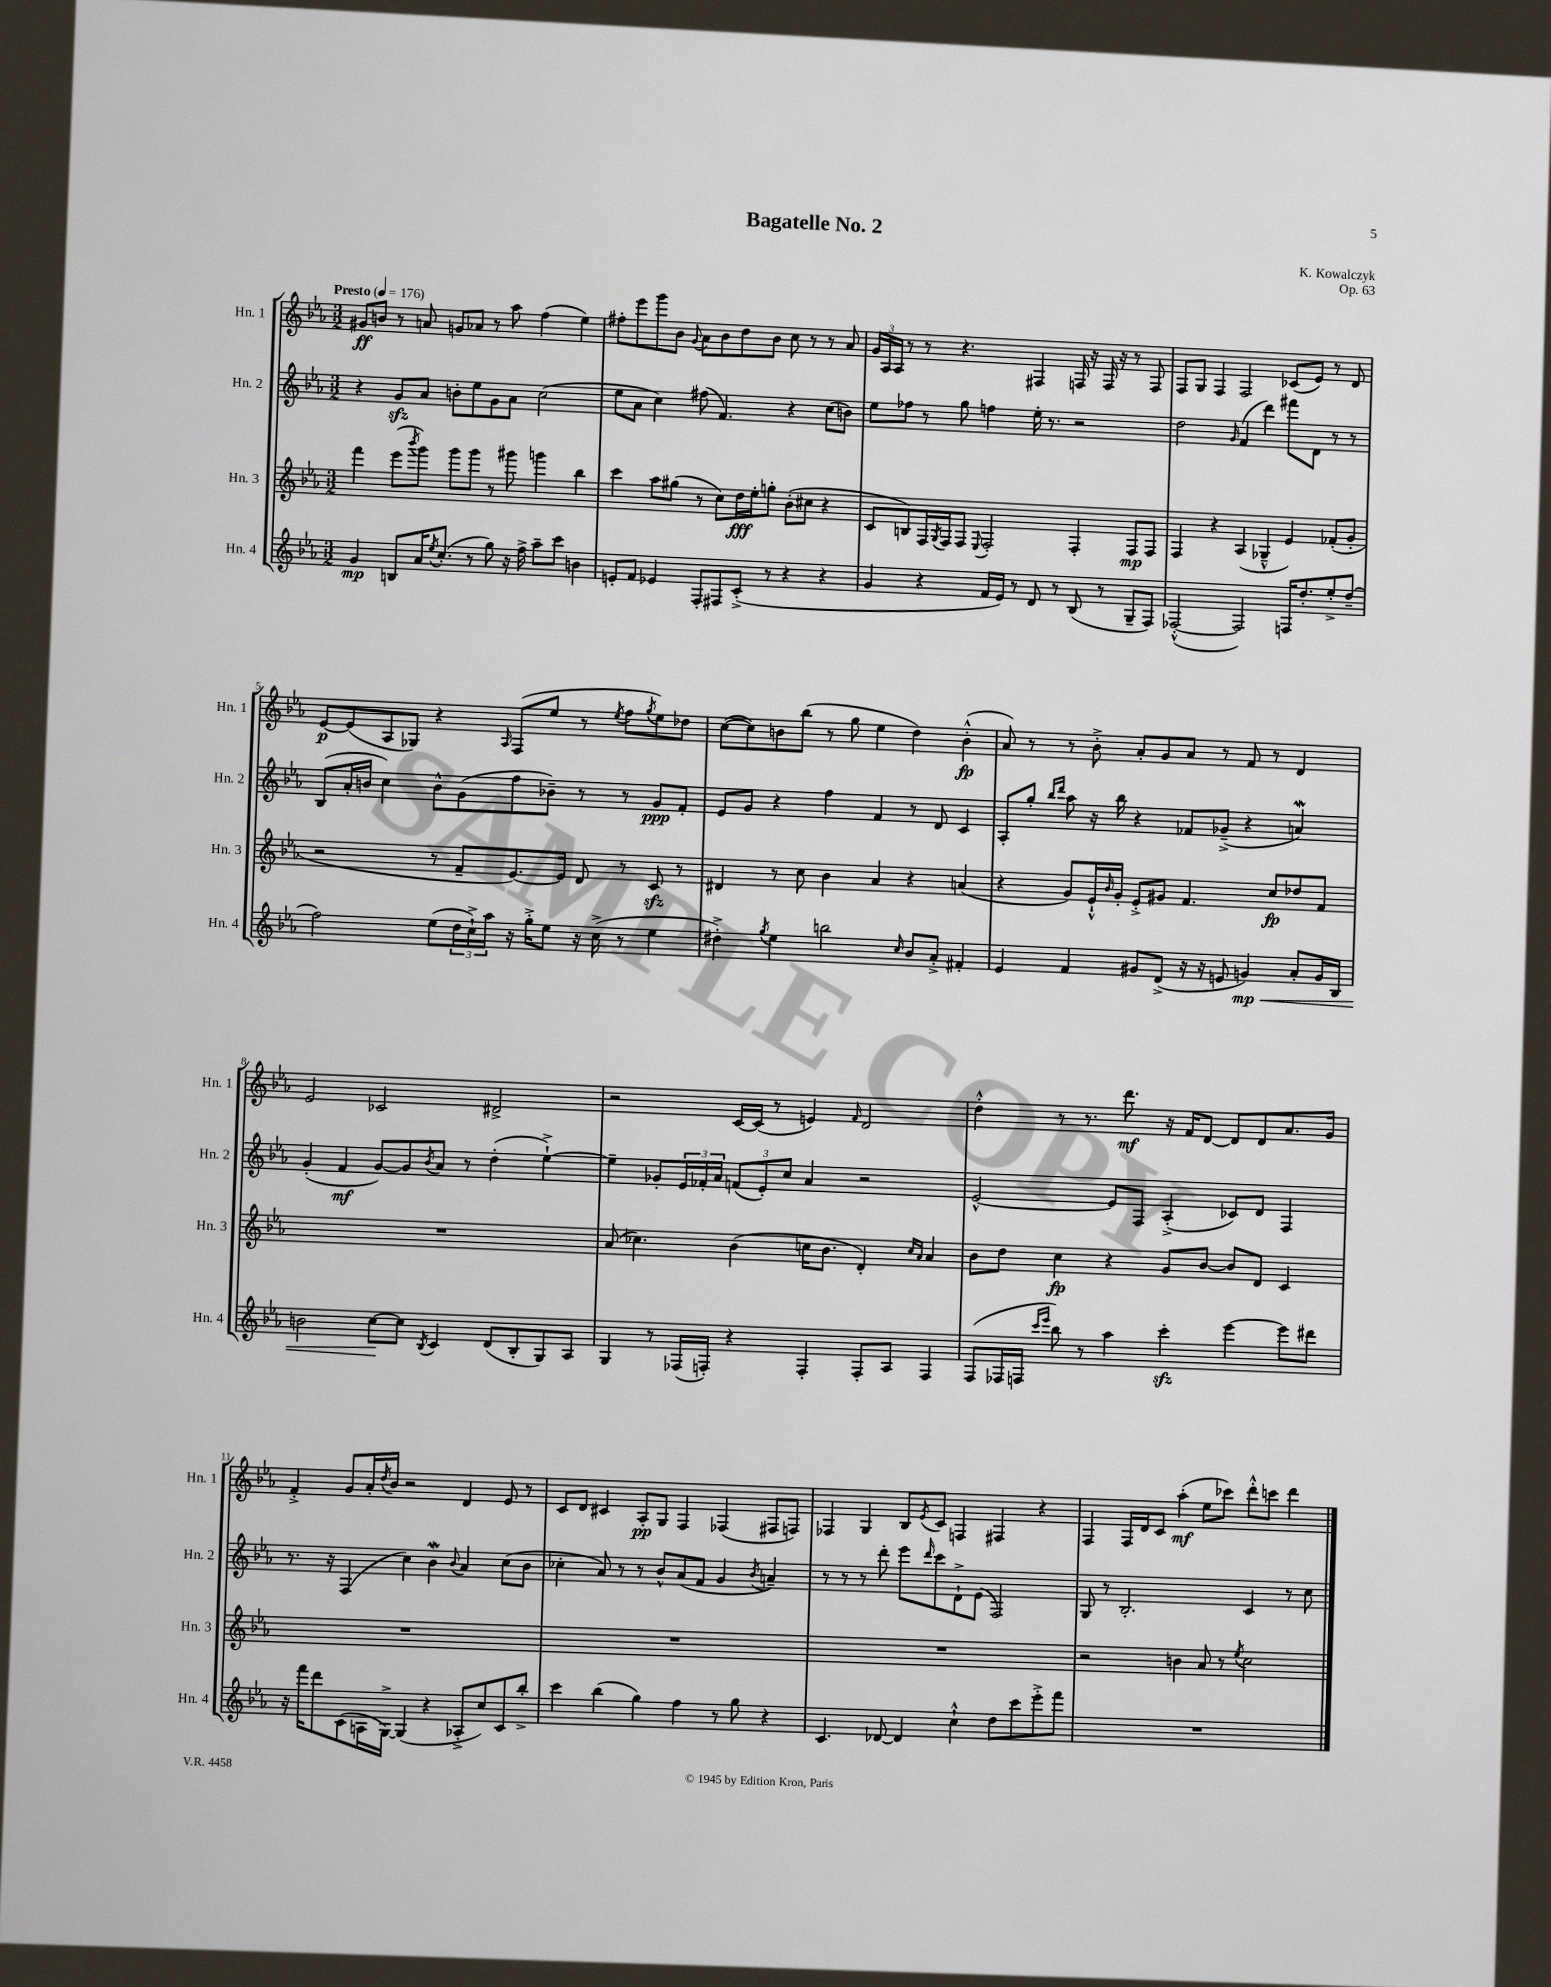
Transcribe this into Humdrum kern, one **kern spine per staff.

**kern	**kern	**kern	**kern
*staff4	*staff3	*staff2	*staff1
*clefG2	*clefG2	*clefG2	*clefG2
*k[b-e-a-]	*k[b-e-a-]	*k[b-e-a-]	*k[b-e-a-]
*M3/2	*M3/2	*M3/2	*M3/2
*MM176	*MM176	*MM176	*MM176
4g	4fff	4r	8g#
.	.	.	8b
8B	(8eee-	8g	8r
.	8qbbb-	.	.
16a-	8ggg)	8a-	8a
8qee-	.	.	.
(8.cc'	.	.	.
.	8ggg	8b'	8g
8r	8ggg	8ee-	8a-
8gg)	8r	8g	8r
16r	8ggg#	8a-	8aa-
16ff^	.	.	.
8aa-~	4ggg	(2cc	(4ff
8ccc	.	.	.
4b	4bb-	.	4ee-)
=	=	=	=
8e'	4ccc	8ee-	8ff#'
8f	.	8a-	8eee-
4e-	8aa-	4cc)	8ggg
.	(8gg#	.	8b-
.	.	.	8qqg
8F'	8r	(8ff#	8a-
8F#	8cc)	4.f)	8b-
(8c'^	16dd	.	8dd
.	16ee-'	.	.
8r	8gg'	.	8b-
4r	(8b-'	4r	8cc
.	8cc#	.	8r
4r	4r	(8cc	8r
.	.	8b)	8a-
=	=	=	=
4g	8c	8ee-	24g
.	.	.	24A-
.	.	.	24A-
.	8B)	8ff-	8r
4r	16F	8r	8r
.	8qG	.	.
.	16F	.	.
.	8F	8gg	4.r
.	8qqE-	.	.
16f	2F'	4ff	.
16e-)	.	.	.
8r	.	.	.
8d	.	16ee-'	4F#
.	.	8.r	.
8r	.	.	.
(8B-	4F'	2r	16F
.	.	.	16r
8r	.	.	16F
.	.	.	16r
8G~	8F	.	8r
8F)	8F	.	8F
=	=	=	=
([2F-'^^	4F	2dd	8F
.	.	.	8G
.	4r	.	4F
.	.	16qqg	.
2F-])	(4A-	(4f	2F
.	4G-~^^	4ddd)	.
16F	4e-)	8fff#	(8c-
8.dd'	.	.	.
.	.	8d	8e-)
8ee-'^	(8f-'	8r	8r
(8dd~	8g'	8r	8d
=	=	=	=
2ff)	2r	(8B-	[8e-
.	.	16a-'	(8e-]
.	.	16b	.
.	.	4cc)	8A-
.	.	.	8G-)
(8ee-	8r	8b^^	4r
24dd	8f~	(8g	.
24cc`^)	.	.	.
24aa-	.	.	.
.	.	.	16qqA-
16r	[8.e-)	8ff	(8F
16gg'^	.	.	.
8ee-	.	8b-~)	8ee-
.	16e-]	.	.
16r	8d	8r	8r
(16cc^	.	.	.
.	.	.	8qee-
8r	8r	8r	8ff
.	.	.	8qgg
4ee-	8c	8g	8ee-)
.	8r	8f'	8dd-
=	=	=	=
4dd#'^)	4d#	8e-	([8cc
.	.	8g	8cc])
8qgg	.	.	.
4ee-	8r	4r	8b
.	8cc	.	(8bb-
2bb	4b-	4ff	8r
.	.	.	8gg
.	4a-	4f	4ee-
16qqcc	.	.	.
8b-	4r	8r	4dd)
8a-'^	.	8d	.
4f#'	(4a	4c	(4b'^^
=	=	=	=
4e-	4r	8A-'	8a-)
.	.	8gg'	8r
.	.	16qqbb-	.
.	.	16qqddd	.
4f	8g)	8aa-	8r
.	16e-`^^	16r	8b-'^
.	16qqb-	.	.
.	16g'	16bb-	.
8g#	8e-'^	4r	8a-'
(8d^	8g#	.	8g
16r	4.f	8f-	8a-
16r	.	.	.
8e	.	(8g-~^	8r
4g)	.	4r	8f
.	8cc	.	8r
8a-'	8dd-	4a)	4d
16g	8f	.	.
16B-	.	.	.
=	=	=	=
2b	1.r	(4g'	2e-
.	.	4f	.
[8cc	.	[8g)	2c-
8cc]	.	8g]	.
8qB-	.	8qb-	.
4c	.	8a-	.
.	.	8r	.
(8d	.	(4dd'	2d#^
8B-'	.	.	.
8G)	.	[4ee-`^)	.
8A-	.	.	.
=	=	=	=
4G	(8a-	4ee-~]	2r
.	4.cc-)	.	.
8r	.	8g-'	.
(16F-	.	24e-	.
.	.	24f-'	.
16F')	.	.	.
.	.	24a-	.
4r	(4b-	(12f	[16c
.	.	.	(16c]
.	.	12e-')	.
.	.	.	8r
.	.	12cc	.
4F'	16cc	4a-	4e)
.	8.b-	.	.
.	.	.	16qqf
8F'	4d')	2r	2d
8A-	.	.	.
.	16qqcc	.	.
.	16qqa-	.	.
4F	4a-	.	.
=	=	=	=
(8F	8b-	[2e-^^	4dd'^^
16F-	8dd	.	.
16F	.	.	.
16qqccc	.	.	.
16qqeee-	.	.	.
8bb-)	4cc	.	8r
8r	.	.	8.r
4aa-	4r	8e-]	.
.	.	.	8.ddd
.	.	8F	.
4ccc'	8g	(4A-'^	16r
.	.	.	16f
.	[8b-	.	[8d
[4eee-	8b-]	8c-)	8d]
.	8d	8d	8d
8eee-]	4c	4F	8.a-
8ddd#	.	.	.
.	.	.	16g
=	=	=	=
16r	1.r	8.r	4f'^
16fff	.	.	.
8ddd	.	.	.
.	.	16r	.
(8c	.	(4F	8g
16A	.	.	16a-'
.	.	.	8qdd
[16G^)	.	.	16b-
(4G]	.	4cc)	2r
4r	.	4b-	.
.	.	8qqb-	.
8A-'^	.	4a-	4d
8cc)	.	.	.
8c	.	(8cc	8e-
8bb-'^	.	8b-	8r
=	=	=	=
4ccc	1.r	4cc-'	8c
.	.	.	8d
(4bb-	.	8a-)	4c#
.	.	8r	.
4gg)	.	8r	8A-'
.	.	8b-^^	8G
4ff	.	(8a-	4F
.	.	8f	.
8r	.	4g	(4F-
8gg	.	.	.
.	.	8qb-	.
4r	.	4a~)	8F#
.	.	.	8F)
=	=	=	=
4.c	1.r	8r	4F-
.	.	8r	.
.	.	8r	4G
[8d-	.	8ddd'	.
4d-]	.	8eee-	8B-
.	.	16qqddd	8qe-
.	.	8ccc	8c
4cc`^^	.	8d`^	4F
.	.	(8e-	.
8dd	.	2F)	4F#
8ccc	.	.	.
8eee-'^	.	.	4r
8fff	.	.	.
=	=	=	=
1.r	2r	8G	4F
.	.	8r	.
.	.	2.B-'	16F
.	.	.	16d
.	.	.	8c
.	4b	.	(4aa-'
.	8a-	.	8ee-
.	8r	.	8ccc-)
.	8qee-	.	.
.	2cc	4c	8ddd'^^
.	.	.	8ccc
.	.	8r	4ddd
.	.	8cc	.
==	==	==	==
*-	*-	*-	*-
